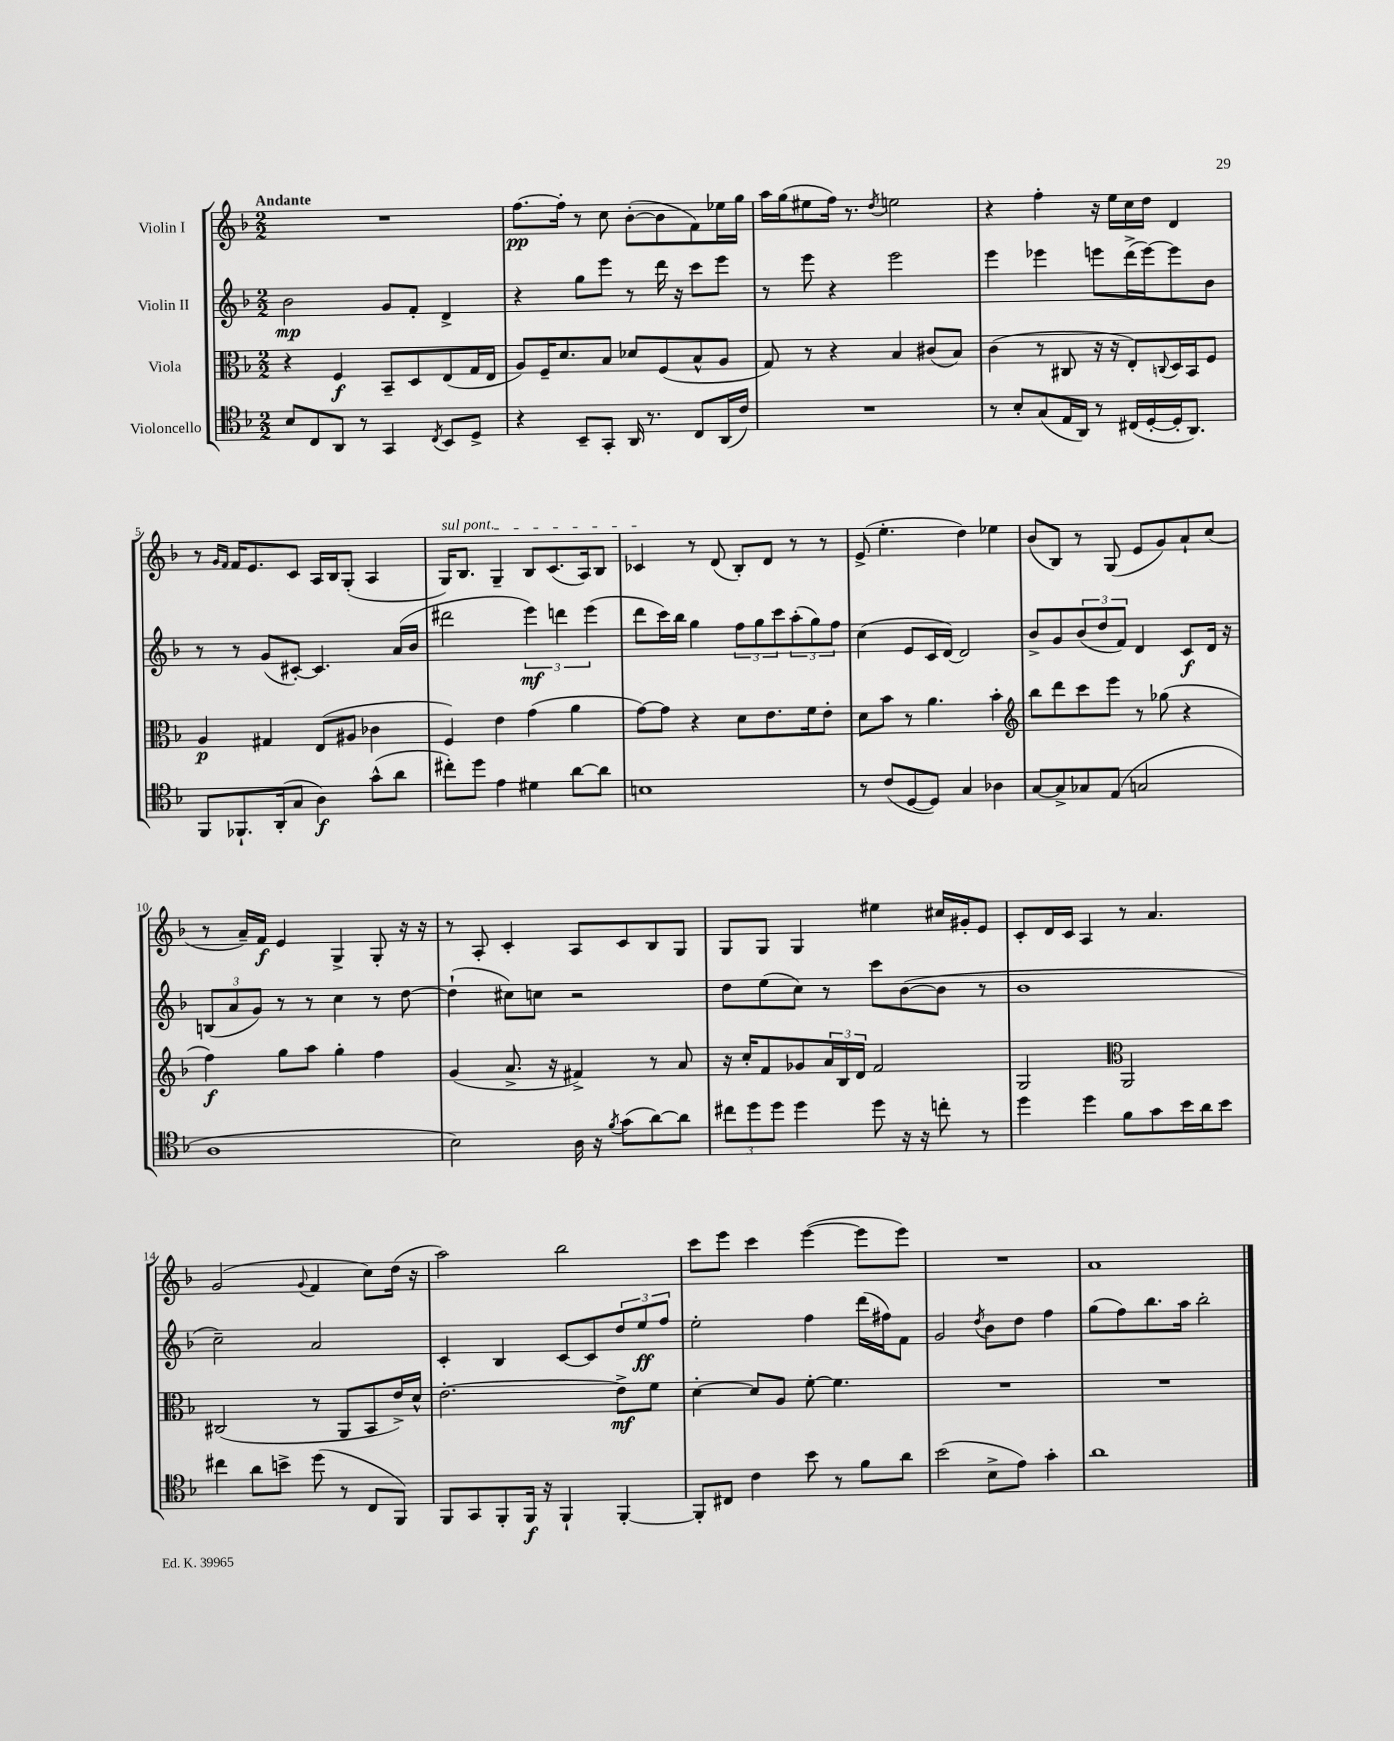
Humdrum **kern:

**kern	**dynam	**kern	**dynam	**kern	**dynam	**kern	**dynam
*part4	*part4	*part3	*part3	*part2	*part2	*part1	*part1
*staff4	*staff4	*staff3	*staff3	*staff2	*staff2	*staff1	*staff1
*I"Violoncello	*	*I"Viola	*	*I"Violin II	*	*I"Violin I	*
*clefC4	*	*clefC3	*	*clefG2	*	*clefG2	*
*k[b-]	*	*k[b-]	*	*k[b-]	*	*k[b-]	*
*M2/2	*	*M2/2	*	*M2/2	*	*M2/2	*
=1	=1	=1	=1	=1	=1	=1	=1
!	!	!	!	!	!	!LO:TX:a:B:t=Andante	!
8B-/L	.	4r	.	2b-\	mp	1r	.
8C/	.	.	.	.	.	.	.
8AA/J	.	4F/	f	.	.	.	.
8r	.	.	.	.	.	.	.
4GG/	.	8BB-~/L	.	8g/L	.	.	.
.	.	8D/	.	8f'/J	.	.	.
8qC/	.	.	.	.	.	.	.
8BB-/L	.	(8E/	.	4d^/	.	.	.
8D^/J	.	16G/L	.	.	.	.	.
.	.	16E/JJ	.	.	.	.	.
=2	=2	=2	=2	=2	=2	=2	=2
4r	.	8A/L)	.	4r	.	[8.ff\L	pp
.	.	16F~/K	.	.	.	.	.
.	.	8.d/	.	.	.	16ff'\Jk]	.
8BB-~/L	.	.	.	8gg\L	.	8r	.
8GG'/J	.	8B-/J	.	8eee\J	.	8cc\	.
16AA/	.	8d-X/L	.	8r	.	([8b-'\L	.
8.r	.	.	.	.	.	.	.
.	.	(8F/	.	16ddd\	.	8b-\]	.
.	.	.	.	16r	.	.	.
8C/L	.	8B-^^/	.	8ccc\L	.	8f\)	.
(16AA/L	.	8A/J	.	8eee\J	.	16ee-X\L	.
16c/JJ)	.	.	.	.	.	16gg\JJ	.
=3	=3	=3	=3	=3	=3	=3	=3
1r	.	8G/)	.	8r	.	16aa\LL	.
.	.	.	.	.	.	(16gg\J	.
.	.	8r	.	8eee\	.	8ee#X\	.
.	.	4r	.	4r	.	16ff\Jk)	.
.	.	.	.	.	.	8.r	.
.	.	.	.	.	.	8qdd/	.
.	.	4B-/	.	2eee\	.	2een\	.
.	.	(8c#X/L	.	.	.	.	.
.	.	8B-/J)	.	.	.	.	.
=4	=4	=4	=4	=4	=4	=4	=4
8r	.	(4c\	.	4eee\	.	4r	.
8B-'/L	.	.	.	.	.	.	.
(8G/	.	8r	.	4eee-X\	.	4ff'\	.
16E/L	.	8C#X/	.	.	.	.	.
16AA/JJ)	.	.	.	.	.	.	.
8r	.	16r	.	8eeen\L	.	16r	.
.	.	16r	.	.	.	16ee\LL	.
(16C#X/LL	.	8E'/L)	.	(16ddd^\L	.	16cc\	.
[16D'/	.	.	.	[16eee\J)	.	16dd\JJ	.
.	.	8qqCn/	.	.	.	.	.
16D'/J]	.	16D/L	.	8eee\]	.	4d/	.
8.AA/J)	.	16BB-/J	.	.	.	.	.
.	.	8F/J	.	8b-\J	.	.	.
!!LO:LB:g=z
=5	=5	=5	=5	=5	=5	=5	=5
8FF/L	.	4A/	p	8r	.	8r	.
.	.	.	.	.	.	16qqg/LL	.
.	.	.	.	.	.	16qqf/JJ	.
8.FF-X`/	.	.	.	8r	.	16f/KL	.
.	.	.	.	.	.	8.e/	.
.	.	4G#X/	.	(8g/L	.	.	.
(16AA'/k	.	.	.	.	.	.	.
8G/J	.	.	.	[8c#X'/J)	.	8c/J	.
4A\)	f	(8E/L	.	4.c#/]	.	16A/LL	.
.	.	.	.	.	.	16B-/J	.
.	.	8A#X/J	.	.	.	(8G'/J	.
(8g^^\L	.	4c-X\	.	.	.	4A/	.
8a\J	.	.	.	(16a/LL	.	.	.
.	.	.	.	16b-/JJ	.	.	.
=6	=6	=6	=6	=6	=6	=6	=6
!	!	!	!	!	!	!LO:TX:a:i:t=sul pont.	!
8cc#X'\L)	.	4F/)	.	2ddd#X\	.	16G/KL)	.
.	.	.	.	.	.	8.B-/J	.
8dd\J	.	.	.	.	.	.	.
4e\	.	4e\	.	.	.	4G~/	.
4d#X\	.	(4g\	.	6eee\)	mf	8B-/L	.
.	.	.	.	.	.	(8.c/	.
.	.	.	.	6dddn\	.	.	.
[8a\L	.	4a\	.	.	.	.	.
.	.	.	.	.	.	16A/k)	.
.	.	.	.	(6eee\	.	.	.
8a\J]	.	.	.	.	.	8B-/J	.
=7	=7	=7	=7	=7	=7	=7	=7
1Bn	.	[8g\L)	.	8ddd\L	.	4c-X/	.
.	.	8g\J]	.	16ccc\L)	.	.	.
.	.	.	.	16bb-\JJ	.	.	.
.	.	4r	.	4gg\	.	8r	.
.	.	.	.	.	.	(8d/	.
.	.	8d\L	.	12ff\L	.	8B-'/L)	.
.	.	.	.	12gg\	.	.	.
.	.	8.e\	.	.	.	8d/J	.
.	.	.	.	12ccc\	.	.	.
.	.	.	.	(12aa'\	.	8r	.
.	.	16f\k	.	.	.	.	.
.	.	.	.	12gg\)	.	.	.
.	.	8e'\J	.	.	.	8r	.
.	.	.	.	12ff\J	.	.	.
=8	=8	=8	=8	=8	=8	=8	=8
8r	.	8d\L	.	(4cc\	.	(8e^/	.
(8c/L	.	8b-\J	.	.	.	4.ee'\	.
[8D/	.	8r	.	8e/L	.	.	.
8D/J])	.	4.a\	.	16c/L	.	.	.
.	.	.	.	[16d/JJ)	.	.	.
4G/	.	.	.	2d/]	.	4dd\)	.
4A-X\	.	4b-'\	.	.	.	4ee-X\	.
=9	=9	=9	=9	=9	=9	=9	=9
*	*	*clefG2	*	*	*	*	*
[8G/L	.	8bb-\L	.	8b-^/L	.	(8b-/L	.
8G^/]	.	8ddd\	.	8g/	.	8B-/J)	.
8G-X/	.	8ccc\	.	(12b-/	.	8r	.
.	.	.	.	12dd/	.	.	.
(8E/J	.	8eee\J	.	.	.	(8G/	.
.	.	.	.	12f/J)	.	.	.
2Gn/	.	8r	.	4d/	.	8e/L	.
.	.	(8gg-X\	.	.	.	8g/)	.
.	.	4r	.	8c/L	f	8a`/	.
.	.	.	.	16d/Jk	.	(8cc/J	.
.	.	.	.	16r	.	.	.
!!LO:LB:g=z
=10	=10	=10	=10	=10	=10	=10	=10
1A	.	4ff\)	f	(12Bn/L	.	8r	.
.	.	.	.	12a/	.	.	.
.	.	.	.	.	.	16a~/LL)	.
.	.	.	.	12g/J)	.	.	.
.	.	.	.	.	.	16f/JJ	f
.	.	8gg\L	.	8r	.	4e/	.
.	.	8aa\J	.	8r	.	.	.
.	.	4gg'\	.	4cc\	.	4G^/	.
.	.	4ff\	.	8r	.	8G'/	.
.	.	.	.	[8dd\	.	16r	.
.	.	.	.	.	.	16r	.
=11	=11	=11	=11	=11	=11	=11	=11
2B-\)	.	(4g/	.	(4dd`\]	.	8r	.
.	.	.	.	.	.	8A'/	.
.	.	8.a^/	.	8cc#X\L)	.	4c'/	.
.	.	.	.	8ccn\J	.	.	.
.	.	16r	.	.	.	.	.
16A\	.	4f#X^/)	.	2r	.	8A/L	.
16r	.	.	.	.	.	.	.
8qf/	.	.	.	.	.	.	.
(8g\L	.	.	.	.	.	8c/	.
[8a\)	.	8r	.	.	.	8B-/	.
8a\J]	.	8a/	.	.	.	8G/J	.
=12	=12	=12	=12	=12	=12	=12	=12
12cc#X\L	.	16r	.	8dd\L	.	8G/L	.
.	.	16cc'/KL	.	.	.	.	.
12dd\	.	.	.	.	.	.	.
.	.	8f/	.	(8ee\	.	8G/J	.
12dd\J	.	.	.	.	.	.	.
4dd\	.	8g-X/	.	8cc\J)	.	4G/	.
.	.	24a/L	.	8r	.	.	.
.	.	24B-/	.	.	.	.	.
.	.	24d/JJ	.	.	.	.	.
8dd\	.	2f/	.	8ccc\L	.	4ee#X\	.
16r	.	.	.	([8b-\	.	.	.
16r	.	.	.	.	.	.	.
8ccn'\	.	.	.	8b-\J]	.	16cc#X/LL	.
.	.	.	.	.	.	16g#X'/J	.
8r	.	.	.	8r	.	8e/J	.
=13	=13	=13	=13	=13	=13	=13	=13
4dd\	.	2G/	.	1b-	.	8c'/L	.
.	.	.	.	.	.	16d/L	.
.	.	.	.	.	.	16c/JJ	.
4dd\	.	.	.	.	.	4A/	.
*	*	*clefC3	*	*	*	*	*
8f\L	.	2AA/	.	.	.	8r	.
8g\	.	.	.	.	.	4.a/	.
16b-\L	.	.	.	.	.	.	.
16a\J	.	.	.	.	.	.	.
8b-\J	.	.	.	.	.	.	.
!!LO:LB:g=z
=14	=14	=14	=14	=14	=14	=14	=14
4cc#X\	.	(2C#X/	.	2cc~\)	.	(2g/	.
8a\L	.	.	.	.	.	.	.
8bn^\J	.	.	.	.	.	.	.
.	.	.	.	.	.	8qqg/	.
(8dd\	.	8r	.	2a/	.	4f/	.
8r	.	8AA/L	.	.	.	.	.
8C/L	.	8BB-/	.	.	.	8cc\L)	.
8FF/J)	.	16e^/L)	.	.	.	(16dd\Jk	.
.	.	16d^^/JJ	.	.	.	16r	.
=15	=15	=15	=15	=15	=15	=15	=15
8FF/L	.	[2.e'\	.	4c'/	.	2aa\)	.
8GG/	.	.	.	.	.	.	.
8FF'/	.	.	.	4B-/	.	.	.
16FF/Jk	f	.	.	.	.	.	.
16r	.	.	.	.	.	.	.
4FF`/	.	.	.	[8c/L	.	2bb-\	.
.	.	.	.	8c/]	.	.	.
[4FF'/	.	8e^\L]	mf	12dd/	.	.	.
.	.	.	.	12ee/	ff	.	.
.	.	8f\J	.	.	.	.	.
.	.	.	.	12ff/J	.	.	.
=16	=16	=16	=16	=16	=16	=16	=16
8FF'/L]	.	[4d'\	.	2ee'\	.	8ccc\L	.
8C#X/J	.	.	.	.	.	8eee\J	.
4c\	.	8d/L]	.	.	.	4ccc\	.
.	.	8A/J	.	.	.	.	.
8b-\	.	[8f'\	.	4ff\	.	([4eee\	.
8r	.	4.f\]	.	.	.	.	.
8f\L	.	.	.	(16ddd\LL	.	8eee\L]	.
.	.	.	.	16ff#X\J)	.	.	.
8a\J	.	.	.	8f\J	.	8eee\J)	.
=17	=17	=17	=17	=17	=17	=17	=17
(2b-\	.	1r	.	2g/	.	1r	.
.	.	.	.	8qdd/	.	.	.
8B-^\L	.	.	.	8b-\L	.	.	.
8e\J)	.	.	.	8dd\J	.	.	.
4g'\	.	.	.	4ff\	.	.	.
=18	=18	=18	=18	=18	=18	=18	=18
1a	.	1r	.	(8gg\L	.	1a	.
.	.	.	.	8ff\)	.	.	.
.	.	.	.	8.bb-\	.	.	.
.	.	.	.	16aa\Jk	.	.	.
.	.	.	.	2bb-'\	.	.	.
==	==	==	==	==	==	==	==
*-	*-	*-	*-	*-	*-	*-	*-
